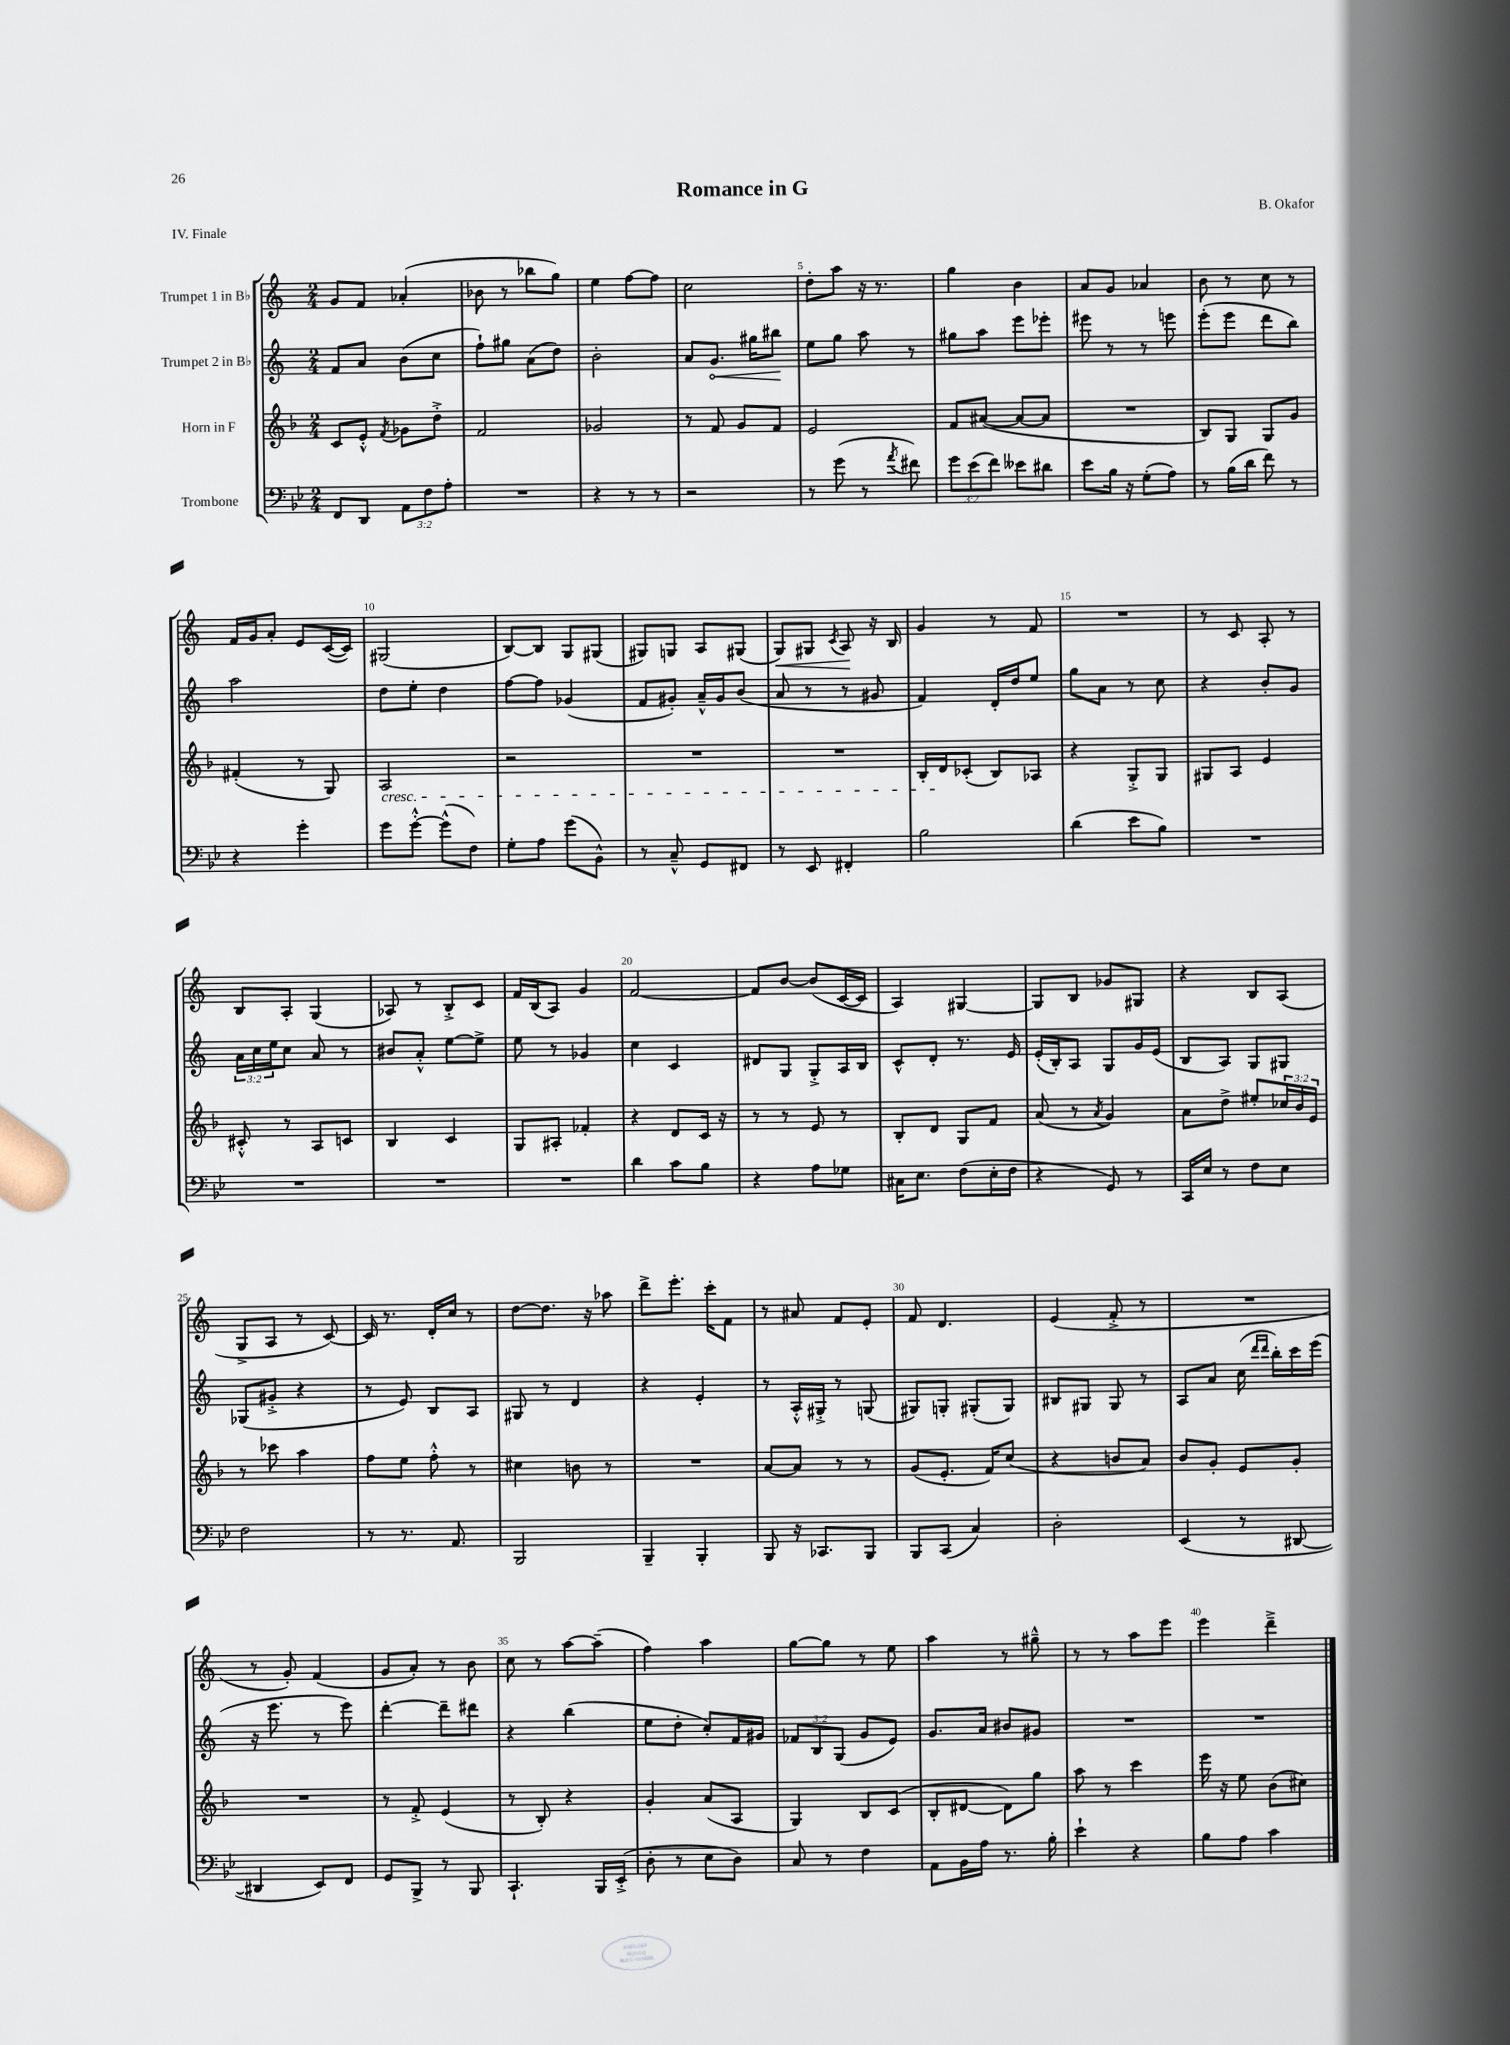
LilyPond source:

\header { title = "Romance in G" composer = "B. Okafor" piece = "IV. Finale" }
<<
\new StaffGroup <<
\new Staff = "s0" \with { instrumentName = "Trumpet 1 in Bb" } {
    \clef treble \key c \major \numericTimeSignature \time 2/4
    g'8 f'8 aes'4-.( |
    bes'8 r8 bes''8 g''8) |
    e''4 f''8~ f''8 |
    c''2 |
    d''8-. a''8 r16 r8. |
    g''4 b'4 |
    a'8 g'8 aes'4 |
    b'8 r8 c''8 r8 |
    f'16 g'16 a'8-. e'8 c'16~( c'16) |
    gis2( |
    b8~) b8 g8 gis8( |
    gis8) g8 a8 gis8( |
    g8\<) gis8 \acciaccatura { c'8 } a8\! r16 b16 |
    g'4 r8 f'8 |
    R2 |
    r8 c'8 a8-. r8 |
    b8 a8-. g4( |
    aes8) r8 b8-.-> c'8 |
    f'16 b16( a8) g'4 |
    f'2~ |
    f'8 b'8~ b'8( c'16~ c'16 |
    a4) gis4~ |
    gis8 b8 ges'8 gis8 |
    r4 b8 a8( |
    g8-> a8 r8 c'8~) |
    c'16 r8. d'16-. c''16 r8 |
    d''8~ d''8. r16 aes''8 |
    d'''8-> e'''8.-. c'''16-. f'8 |
    r8 ais'8 f'8 e'8-. |
    f'8 d'4. |
    e'4( f'8-.-> r8 |
    R2 |
    r8 g'8-.) f'4( |
    g'8 a'8-.) r8 b'8 |
    c''8 r8 a''8~ a''8--( |
    f''4) a''4 |
    g''8~ g''8 r8 e''8 |
    a''4 r8 gis''8---^ |
    r8 r8 a''8 e'''8 |
    e'''4 d'''4---> \bar "|." |
}
\new Staff = "s1" \with { instrumentName = "Trumpet 2 in Bb" } {
    \clef treble \key c \major \numericTimeSignature \time 2/4 \override Staff.TupletNumber.text = #tuplet-number::calc-fraction-text
    f'8 a'8 b'8( c''8 |
    f''8-!) gis''8 a'8( d''8) |
    b'2-. |
    a'8 \once \override Hairpin.circled-tip = ##t g'8.\< gis''16 bis''8\! |
    e''8 g''8 a''8 r8 |
    gis''8 a''8 e'''8 ees'''8-. |
    eis'''8 r8 r8 e'''8 |
    e'''8-.( e'''8 d'''8 b''8) |
    a''2 |
    d''8 e''8-. d''4 |
    f''8~ f''8 ges'4( |
    f'8 gis'8-.) a'16---^ gis'16 b'8( |
    a'8 r8 r8 gis'8 |
    f'4) d'16-. d''16 e''8 |
    g''8 a'8 r8 c''8 |
    r4 b'8-. g'8 |
    \tuplet 3/2 { a'16 c''16 e''16 } c''8 a'8 r8 |
    bis'8 a'8-.-^ e''8~ e''8-> |
    e''8 r8 ges'4 |
    c''4 c'4 |
    dis'8 g8 g8-.-> a16 b16 |
    c'8-^ d'8-. r8. e'16 |
    e'16-.( b16-.) a8 g8 g'16 e'16( |
    b8 a8) g8 gis8 |
    ges8( gis'8-.-> r4 |
    r8 e'8) b8 a8 |
    gis8 r8 d'4 |
    r4 e'4-. |
    r8 a16-.-^ gis16-.-> r8 g8( |
    gis8) g8-. gis8-.( gis8) |
    bis8 gis8 gis8 r8 |
    a8 a'8 c''16( \grace { d'''16 d'''16 } b''16-.) c'''16 e'''16( |
    r16 e'''8. r8 e'''8) |
    d'''4~-. d'''8-- dis'''8 |
    r4 b''4( |
    e''8 d''8-. c''8-.) f'16 gis'16 |
    \tuplet 3/2 { fes'8 b8 g8( } g'8 e'8) |
    g'8. a'16 bis'8 gis'8 |
    R2 |
    R2 \bar "|." |
}
\new Staff = "s2" \with { instrumentName = "Horn in F" } {
    \clef treble \key f \major \numericTimeSignature \time 2/4 \override Staff.TupletNumber.text = #tuplet-number::calc-fraction-text
    c'8 e'8-.-^ \acciaccatura { f'8 } ges'8 d''8-.-> |
    f'2 |
    ges'2 |
    r8 f'8 g'8 f'8 |
    e'2 |
    f'8 ais'8~( ais'8~ ais'8 |
    R2 |
    bes8) g8 g8 g'8 |
    fis'4-.( r8 g8) |
    a2\cresc |
    r2 |
    R2 |
    R2 |
    bes16-. d'16\! ces'8-.( bes8) aes8 |
    r4 g8-.-> g8 |
    gis8 a8 e'4 |
    cis'8-.-^ r8 a8 c'8 |
    bes4 c'4 |
    g8 ais8-. fes'4-. |
    r4 d'8 c'16 r16 |
    r8 r8 e'8 r8 |
    bes8-. d'8 g8 f'8 |
    a'8( r8 \acciaccatura { a'8 } g'4) |
    a'8 d''8-> eis''8-. \tuplet 3/2 { ces''16 bes'16 e'16 } |
    r8 ces'''8 a''4 |
    f''8 e''8 f''8-.-^ r8 |
    cis''4 b'8 r8 |
    R2 |
    a'8~ a'8 r8 r8 |
    g'8( e'8.-. f'16) c''8( |
    r4 b'8 a'8) |
    bes'8 g'8-. e'8 g'8-. |
    R2 |
    r8 f'8-.-> e'4( |
    r8 bes8-.) r4 |
    g'4-. a'8( a8 |
    g4) bes8 c'8( |
    bes8-. dis'8~ dis'8) g''8 |
    a''8 r8 c'''4 |
    e'''16 r16 e''8 bes'8( cis''8) \bar "|." |
}
\new Staff = "s3" \with { instrumentName = "Trombone" } {
    \clef bass \key bes \major \numericTimeSignature \time 2/4 \override Staff.TupletNumber.text = #tuplet-number::calc-fraction-text
    f,8 d,8 \tuplet 3/2 { a,8 f8 a8-. } |
    R2 |
    r4 r8 r8 |
    r2 |
    r8 g'8( r8 \acciaccatura { a'8 } fis'8) |
    \tuplet 3/2 { g'8 ees'8( f'8) } eeses'8 dis'8 |
    ees'8 bes16 r16 g8-.( a8) |
    r8 bes16( d'16 f'8) r8 |
    r4 g'4-. |
    g'8 g'8~-.-^ g'8-^( f8) |
    g8-. a8 g'8( bes,8-^) |
    r8 c8---^ g,8 fis,8 |
    r8 ees,8 fis,4-. |
    bes2 |
    d'4( ees'8 bes8) |
    R2 |
    R2 |
    R2 |
    R2 |
    d'4 c'8 bes8 |
    r4 a8 ges8 |
    cis16 ees8. f8( ees16-. f16 |
    r4 g,8) r8 |
    c,16 ees16 r8 f8 ees8 |
    f2 |
    r8 r8. a,8. |
    bes,,2 |
    bes,,4-- bes,,4-. |
    bes,,8 r16 ces,8. bes,,8 |
    bes,,8 c,8( c4) |
    d2-. |
    ees,4( r8 dis,8~ |
    dis,4 ees,8) f,8 |
    g,8 bes,,8-> r8 bes,,8 |
    c,4.-! bes,,16 ees,16-.->( |
    d8-. r8 ees8 d8) |
    c8 r8 f4 |
    a,8 bes,16 a16 r8. bes16-. |
    ees'4-! r4 |
    bes8 a8 c'4 \bar "|." |
}
>>
>>
\layout { \context { \Score \override BarNumber.break-visibility = ##(#f #t #t) barNumberVisibility = #(every-nth-bar-number-visible 5) } }
